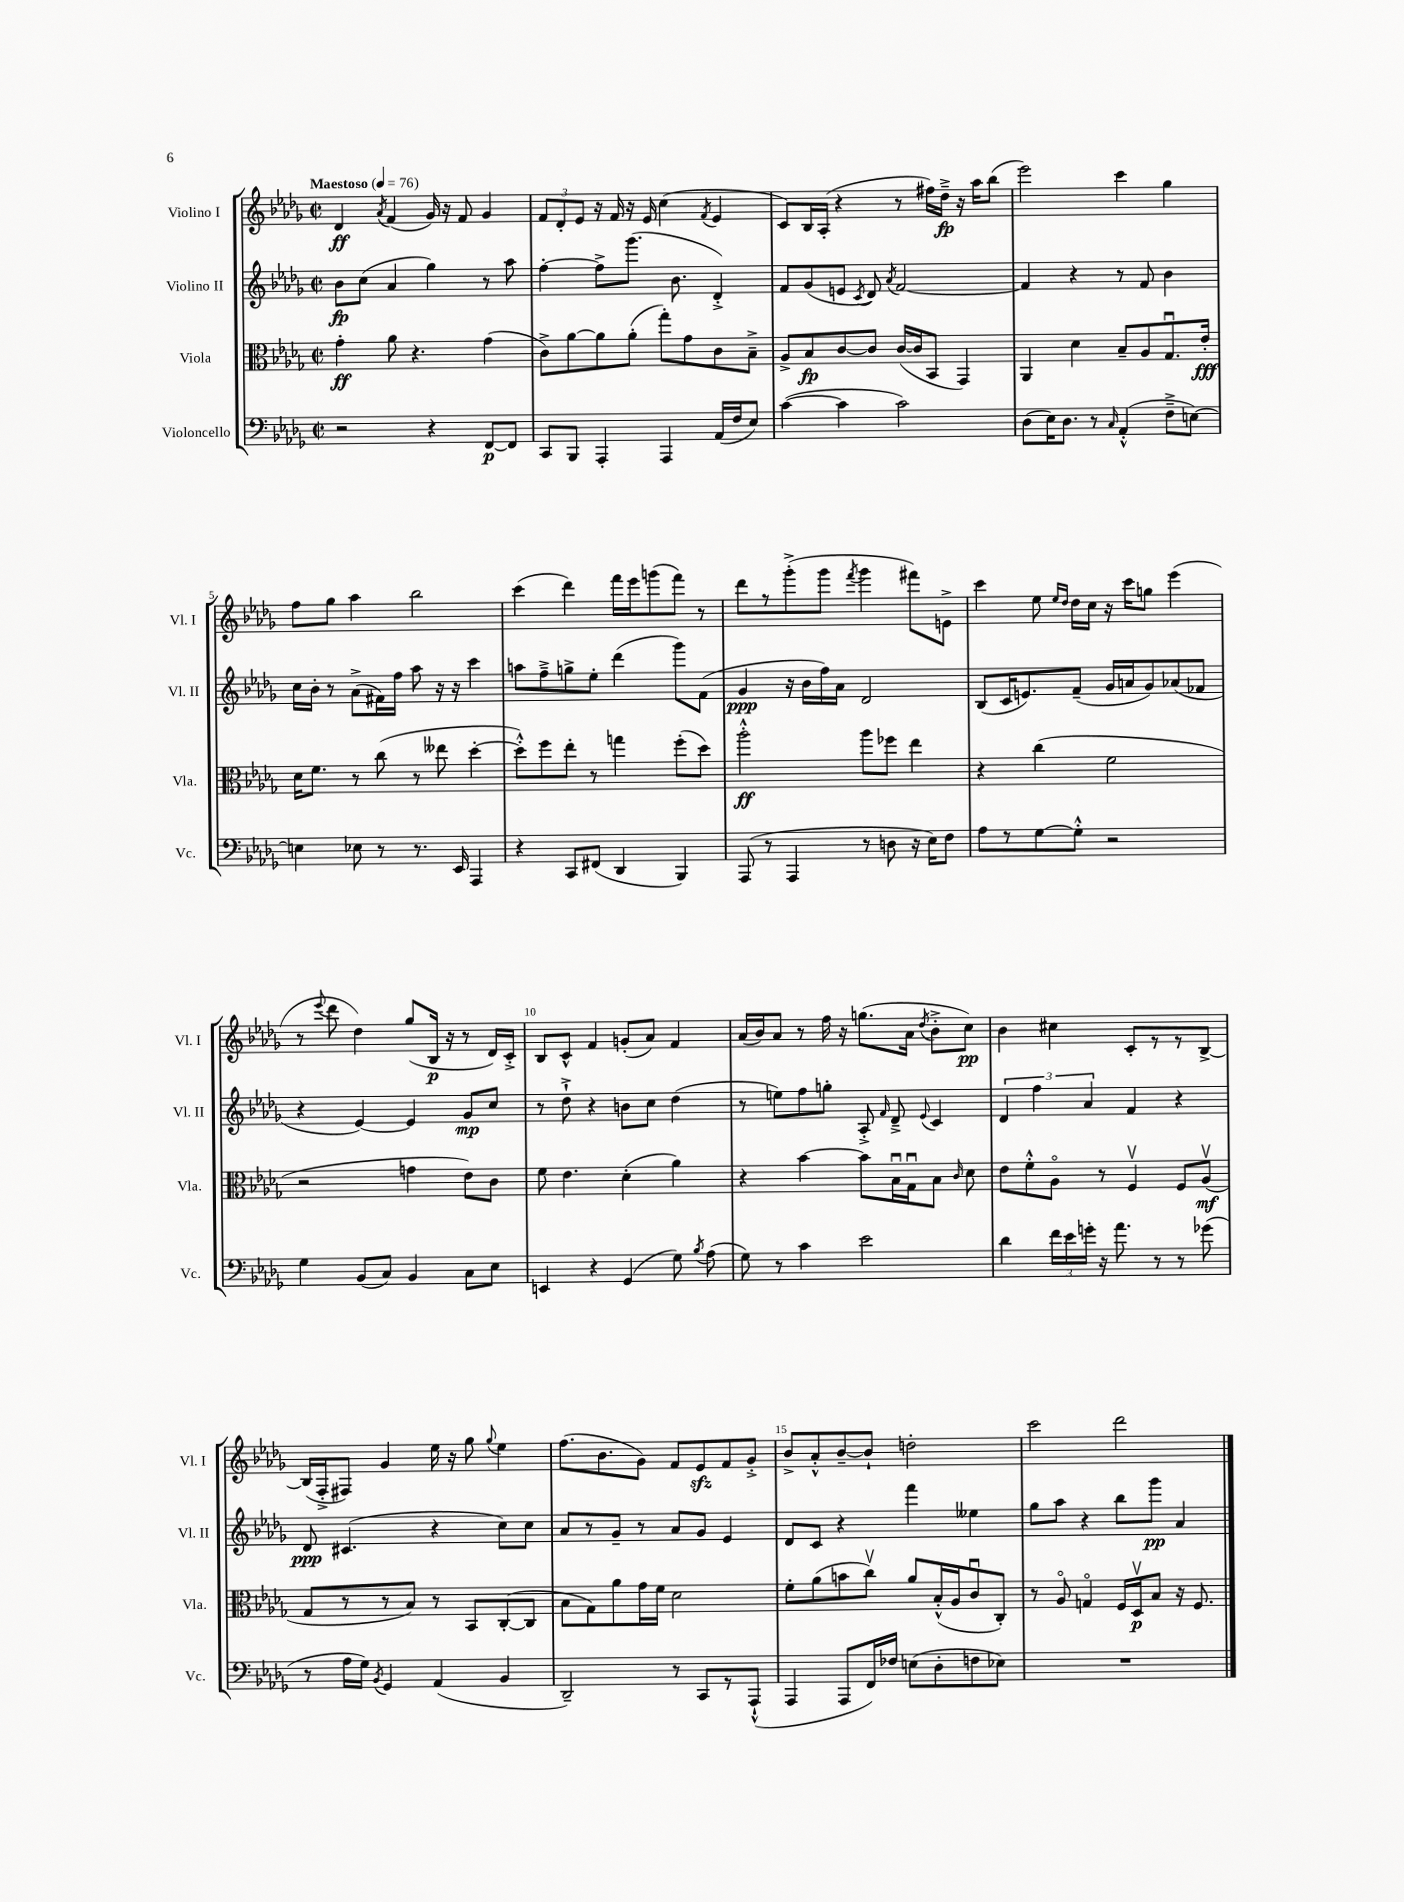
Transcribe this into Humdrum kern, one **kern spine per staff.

**kern	**dynam	**kern	**dynam	**kern	**dynam	**kern	**dynam
*part4	*part4	*part3	*part3	*part2	*part2	*part1	*part1
*staff4	*staff4	*staff3	*staff3	*staff2	*staff2	*staff1	*staff1
*I"Violoncello	*	*I"Viola	*	*I"Violino II	*	*I"Violino I	*
*I'Vc.	*	*I'Vla.	*	*I'Vl. II	*	*I'Vl. I	*
*clefF4	*	*clefC3	*	*clefG2	*	*clefG2	*
*k[b-e-a-d-g-]	*	*k[b-e-a-d-g-]	*	*k[b-e-a-d-g-]	*	*k[b-e-a-d-g-]	*
*M2/2	*	*M2/2	*	*M2/2	*	*M2/2	*
*met(c|)	*	*met(c|)	*	*met(c|)	*	*met(c|)	*
*MM76	*	*MM76	*	*MM76	*	*MM76	*
=1	=1	=1	=1	=1	=1	=1	=1
!	!	!	!	!	!	!LO:TX:a:B:t=Maestoso	!
2r	.	4g-'\	ff	8b-\L	fp	4d-/	ff
.	.	.	.	(8cc\J	.	.	.
.	.	.	.	.	.	8qa-/	.
.	.	8a-\	.	4a-/	.	(4f/	.
.	.	4.r	.	.	.	.	.
4r	.	.	.	4gg-\)	.	16g-/)	.
.	.	.	.	.	.	16r	.
.	.	.	.	.	.	8f/	.
[8FF/L	p	(4g-\	.	8r	.	4g-/	.
8FF/J]	.	.	.	8aa-\	.	.	.
=2	=2	=2	=2	=2	=2	=2	=2
8CC/L	.	8c^\L)	.	[4ff'\	.	12f/L	.
.	.	.	.	.	.	12d-'/	.
8BBB-/J	.	[8a-\	.	.	.	.	.
.	.	.	.	.	.	12e-/J	.
4AAA-'/	.	8a-\]	.	8ff^\L]	.	16r	.
.	.	.	.	.	.	16f/	.
.	.	(8a-'\J	.	(8.ggg-\J	.	16r	.
.	.	.	.	.	.	16e-/	.
4AAA-/	.	8gg-'\L)	.	.	.	(4cc\	.
.	.	.	.	8.b-\	.	.	.
.	.	8g-\	.	.	.	.	.
.	.	.	.	.	.	8qf/	.
(16AA-/LL	.	8c\	.	4d-'^/)	.	4e-/	.
16F/J	.	.	.	.	.	.	.
8E-/J)	.	8B-~^\J	.	.	.	.	.
=3	=3	=3	=3	=3	=3	=3	=3
([4c\	.	8A-^/L	.	8f/L	.	8c/L)	.
.	.	8B-/	fp	(8g-/	.	16B-/L	.
.	.	.	.	.	.	(16A-'/JJ	.
4c\]	.	[8c/	.	8en/J	.	4r	.
.	.	.	.	8qc/	.	.	.
.	.	8c/J]	.	8d-/)	.	.	.
.	.	.	.	8qa-/	.	.	.
2c\)	.	([16c/LL	.	[2f/	.	8r	.
.	.	16c/J]	.	.	.	.	.
.	.	8BB-/J	.	.	.	16ff#X\LL)	.
.	.	.	.	.	.	16dd-~^\JJ	fp
.	.	4GG-/)	.	.	.	16r	.
.	.	.	.	.	.	16aa-\KL	.
.	.	.	.	.	.	(8bb-\J	.
=4	=4	=4	=4	=4	=4	=4	=4
(8D-\L	.	4AA-/	.	4f/]	.	2eee-\)	.
16E-\K)	.	.	.	.	.	.	.
8.D-\J	.	.	.	.	.	.	.
.	.	4d-\	.	4r	.	.	.
8r	.	.	.	.	.	.	.
16qqC/	.	.	.	.	.	.	.
(4AA-'^^/	.	8B-~/L	.	8r	.	4ccc\	.
.	.	8A-/	.	8f/	.	.	.
8F~^\L	.	8.G-u/	.	4b-\	.	4gg-\	.
[8En\J)	.	.	.	.	.	.	.
.	.	16e-'/Jk	fff	.	.	.	.
!!LO:LB:g=z
=5	=5	=5	=5	=5	=5	=5	=5
4En\]	.	16d-\KL	.	16cc\LL	.	8ff\L	.
.	.	8.f\J	.	16b-'\JJ	.	.	.
.	.	.	.	8r	.	8gg-\J	.
8E-X\	.	8r	.	(8a-^\L	.	4aa-\	.
8r	.	(8cc\	.	16f#X\L)	.	.	.
.	.	.	.	16ff\JJ	.	.	.
8.r	.	8r	.	8aa-\	.	2bb-\	.
.	.	8ee--X\	.	16r	.	.	.
16EE-/	.	.	.	16r	.	.	.
4AAA-/	.	[4dd-'\	.	4ccc\	.	.	.
=6	=6	=6	=6	=6	=6	=6	=6
4r	.	8dd-'^^\L])	.	8aan\L	.	(4ccc\	.
.	.	8ff\	.	8ff~^\	.	.	.
8CC/L	.	8ee-'\J	.	8ggn^\	.	4ddd-\)	.
(8FF#X/J	.	8r	.	8ee-'\J	.	.	.
4DD-/	.	4ggn\	.	(4ddd-\	.	16fff\LL	.
.	.	.	.	.	.	16eee-\J	.
.	.	.	.	.	.	(8gggn\	.
4BBB-/)	.	(8ff'\L	.	8ggg-\L)	.	8fff\J)	.
.	.	8dd-\J)	.	(8f\J	.	8r	.
=7	=7	=7	=7	=7	=7	=7	=7
(8AAA-/	.	2aa-'^^\	ff	4g-/	ppp	8ddd-\L	.
8r	.	.	.	.	.	8r	.
4AAA-/	.	.	.	16r	.	(8ggg-'^\	.
.	.	.	.	16b-\LL	.	.	.
.	.	.	.	16ff\)	.	8ggg-\J	.
.	.	.	.	16a-\JJ	.	.	.
.	.	.	.	.	.	8qfff/	.
8r	.	8aa-\L	.	2d-/	.	4ggg-\	.
8Dn\	.	8ff-X\J	.	.	.	.	.
16r	.	4ee-\	.	.	.	8fff#X\L)	.
16E-\KL)	.	.	.	.	.	.	.
8F\J	.	.	.	.	.	8en^\J	.
=8	=8	=8	=8	=8	=8	=8	=8
8A-\L	.	4r	.	(8B-/L	.	4ccc\	.
8r	.	.	.	16c/K	.	.	.
.	.	.	.	8.en/)	.	.	.
[8G-\	.	(4cc\	.	.	.	8ee-\	.
.	.	.	.	.	.	16qqee-/LL	.
.	.	.	.	.	.	16qqdd-/JJ	.
8G-'^^\J]	.	.	.	(8f~/J	.	16dd-\LL	.
.	.	.	.	.	.	16cc\JJ	.
2r	.	2f\	.	16g-/LL	.	16r	.
.	.	.	.	16an/J	.	16ccc\KL	.
.	.	.	.	8g-/)	.	8ggn\J	.
.	.	.	.	(8a-X/	.	(4eee-\	.
.	.	.	.	8f-X/J	.	.	.
!!LO:LB:g=z
=9	=9	=9	=9	=9	=9	=9	=9
4G-\	.	2r	.	4r	.	8r	.
.	.	.	.	.	.	8qqeee-/	.
.	.	.	.	.	.	8ddd-\	.
(8BB-/L	.	.	.	[4e-/)	.	4dd-\)	.
8C/J)	.	.	.	.	.	.	.
4BB-/	.	4gn\	.	4e-/]	.	(8gg-/L	.
.	.	.	.	.	.	16B-/Jk	p
.	.	.	.	.	.	16r	.
8C\L	.	8e-\L)	.	8g-/L	mp	8r	.
8E-\J	.	8c\J	.	8cc/J	.	16d-/LL)	.
.	.	.	.	.	.	16c'^/JJ	.
=10	=10	=10	=10	=10	=10	=10	=10
4EEn/	.	8f\	.	8r	.	8B-/L	.
.	.	4.e-\	.	8dd-`^\	.	8c^^/J	.
4r	.	.	.	4r	.	4f/	.
(4GG-/	.	(4d-'\	.	8bn\L	.	(8gn'/L	.
.	.	.	.	8cc\J	.	8a-/J)	.
8G-\)	.	4a-\)	.	(4dd-\	.	4f/	.
8qB-/	.	.	.	.	.	.	.
(8A-\	.	.	.	.	.	.	.
=11	=11	=11	=11	=11	=11	=11	=11
8G-\)	.	4r	.	8r	.	(16a-/LL	.
.	.	.	.	.	.	16b-/J)	.
8r	.	.	.	8een\L)	.	8a-/J	.
4c\	.	[4b-\	.	8ff\	.	8r	.
.	.	.	.	8ggn'\J	.	16ff\	.
.	.	.	.	.	.	16r	.
2e-\	.	8b-\L]	.	8A-'^/	.	(8.ggn\L	.
.	.	.	.	16qqf/	.	.	.
.	.	16B-u\L	.	8d-~^/	.	.	.
.	.	16G-u\J	.	.	.	16a-\Jk	.
.	.	.	.	8qqe-/	.	8qdd-/	.
.	.	8B-\J	.	4c/	.	8b-'^\L	.
.	.	16qqc/	.	.	.	.	.
.	.	8d-\	.	.	.	8cc\J)	pp
=12	=12	=12	=12	=12	=12	=12	=12
4d-\	.	8e-\L	.	6d-/	.	4b-\	.
.	.	8f'^^\	.	.	.	.	.
.	.	.	.	6ff\	.	.	.
24f\LL	.	8A-\J	.	.	.	4cc#X\	.
24e-\	.	.	.	.	.	.	.
24gn'\JJ	.	.	.	6a-/	.	.	.
16r	.	8r	.	.	.	.	.
8.a-\	.	.	.	.	.	.	.
.	.	4Fv/	.	4f/	.	8c'/L	.
8r	.	.	.	.	.	8r	.
8r	.	8F/L	.	4r	.	8r	.
(8g-X\	.	(8A-v/J	mf	.	.	[8B-^/J	.
!!LO:LB:g=z
=13	=13	=13	=13	=13	=13	=13	=13
8r	.	8G-/L	.	8d-/	ppp	(16B-/LL]	.
.	.	.	.	.	.	16F'^/J	.
16A-\LL	.	8r	.	(4.c#X/	.	8F#X/J)	.
16G-\JJ)	.	.	.	.	.	.	.
8qBB-/	.	.	.	.	.	.	.
4GG-/	.	8r	.	.	.	4g-/	.
.	.	8B-/J)	.	.	.	.	.
(4AA-/	.	8r	.	4r	.	16ee-\	.
.	.	.	.	.	.	16r	.
.	.	8BB-/L	.	.	.	8gg-\	.
.	.	.	.	.	.	8qqgg-/	.
4BB-/	.	([8C'/	.	8cc\L)	.	4ee-\	.
.	.	8C/J]	.	8cc\J	.	.	.
=14	=14	=14	=14	=14	=14	=14	=14
2DD-~/)	.	8B-\L	.	8a-/L	.	(8.ff\L	.
.	.	8G-\)	.	8r	.	.	.
.	.	.	.	.	.	8.b-\	.
.	.	8a-\	.	8g-~/J	.	.	.
.	.	16g-\L	.	8r	.	8g-\J)	.
.	.	16f\JJ	.	.	.	.	.
8r	.	2d-\	.	8a-/L	.	8f/L	.
8CC/L	.	.	.	8g-/J	.	8e-zz/	.
8r	.	.	.	4e-/	.	8f/	.
(8AAA-`^^/J	.	.	.	.	.	8g-'^/J	.
=15	=15	=15	=15	=15	=15	=15	=15
4AAA-/	.	8f'\L	.	8d-/L	.	8b-^/L	.
.	.	(8a-\	.	8c/J	.	8a-'^^/	.
8AAA-/L	.	8bn\	.	4r	.	[8b-~/	.
16FF/L)	.	8ccv\J)	.	.	.	8b-`/J]	.
16F-X/JJ	.	.	.	.	.	.	.
(8En\L	.	8a-/L	.	4fff\	.	2ddn'\	.
8D-'\	.	(16B-'^^/L	.	.	.	.	.
.	.	16A-/J	.	.	.	.	.
8Fn\	.	8cu/	.	4ee--X\	.	.	.
8E-X\J)	.	8C'/J)	.	.	.	.	.
=16	=16	=16	=16	=16	=16	=16	=16
1r	.	8r	.	8gg-\L	.	2ccc\	.
.	.	8A-/	.	8aa-\J	.	.	.
.	.	4Gn/	.	4r	.	.	.
.	.	16F/LL	.	8bb-\L	.	2ddd-\	.
.	.	16D-v/J	p	.	.	.	.
.	.	8B-/J	.	8ggg-\J	pp	.	.
.	.	16r	.	4a-/	.	.	.
.	.	8.F/	.	.	.	.	.
==	==	==	==	==	==	==	==
*-	*-	*-	*-	*-	*-	*-	*-
